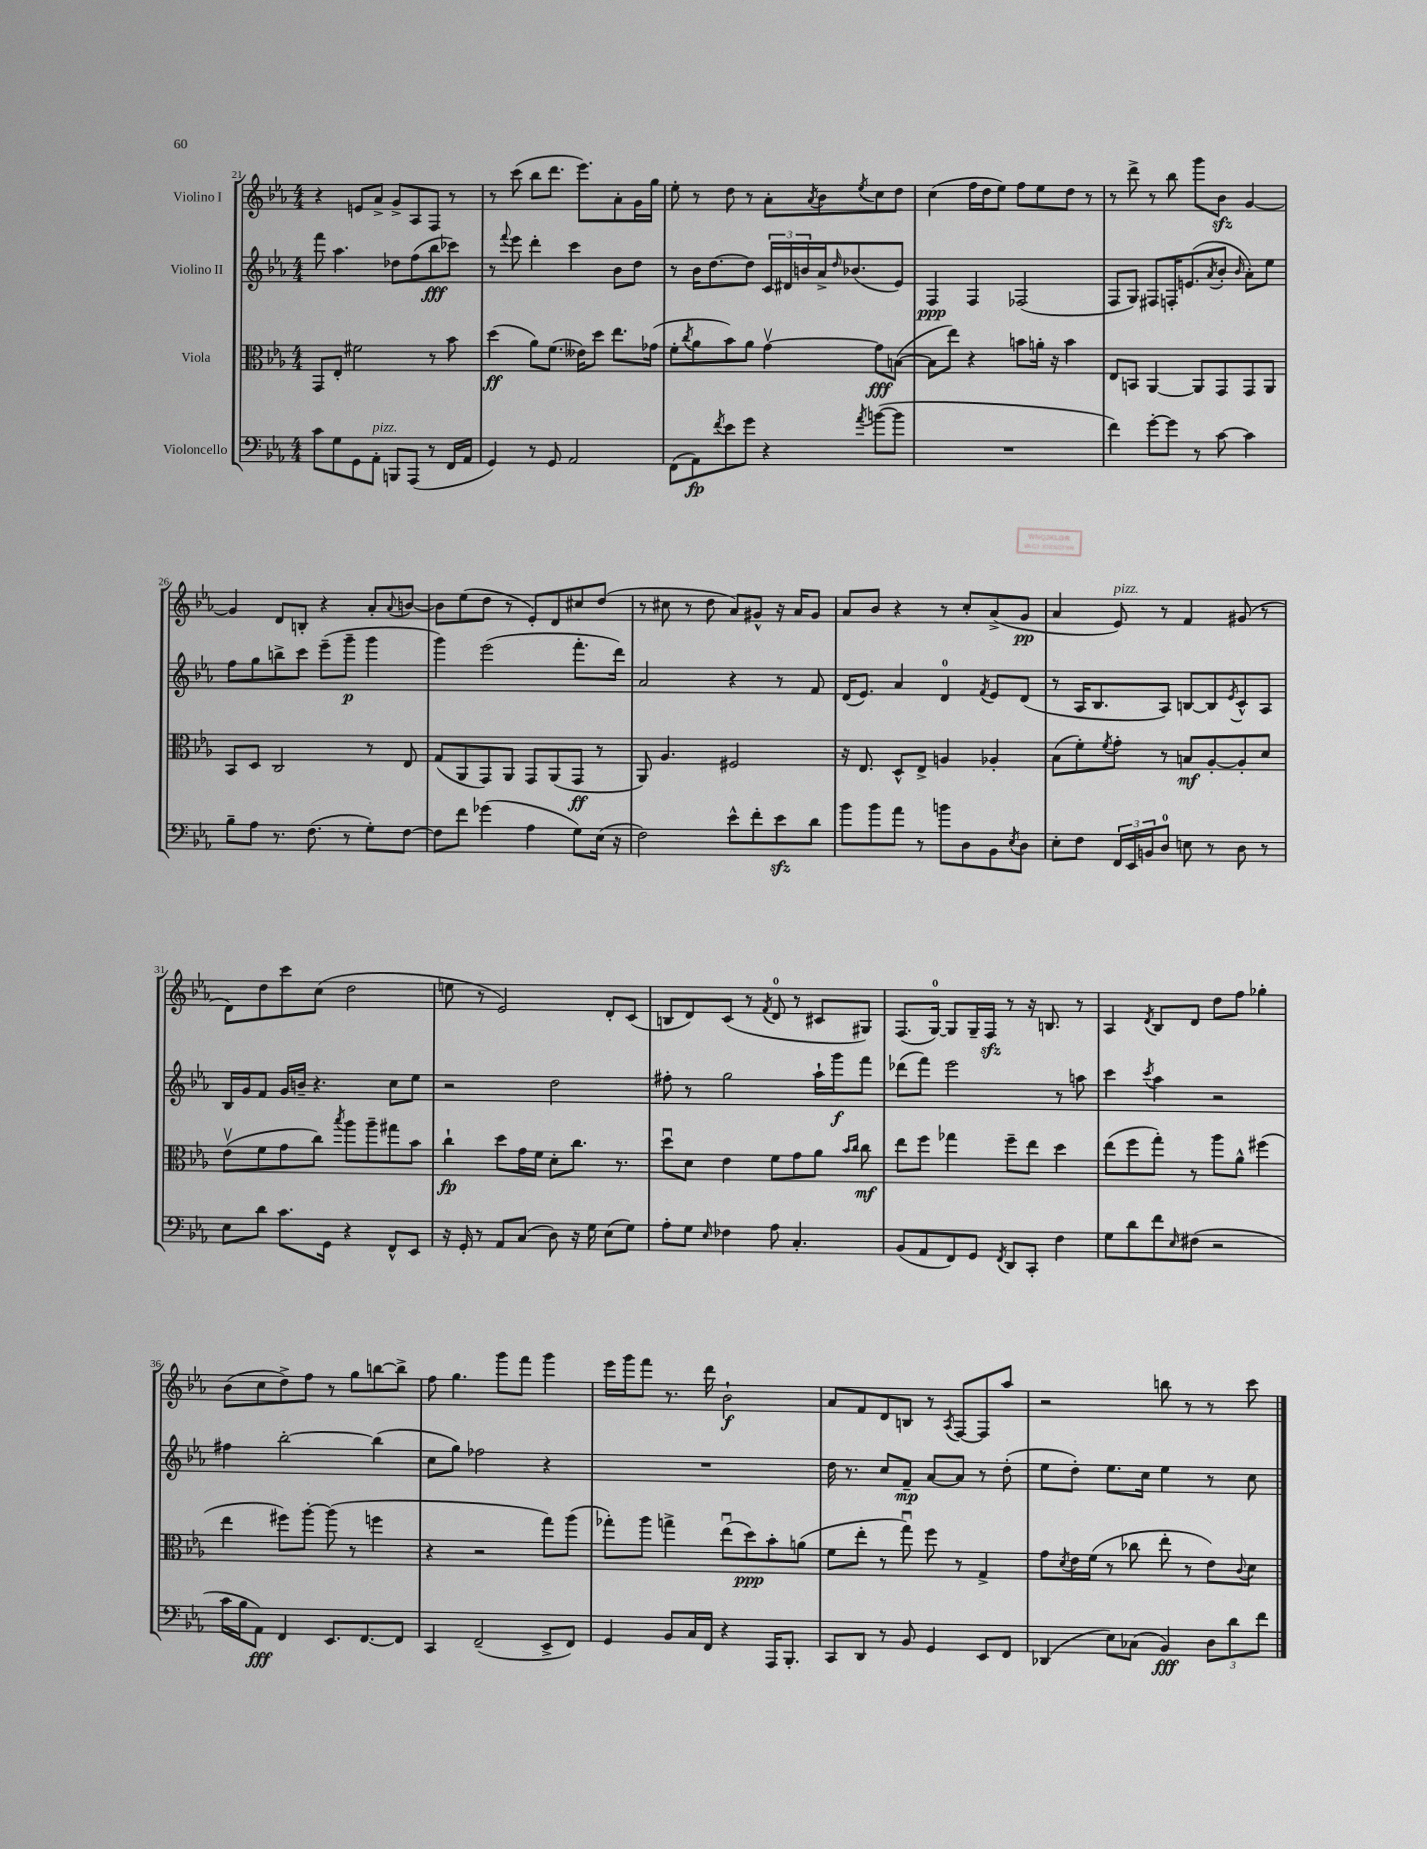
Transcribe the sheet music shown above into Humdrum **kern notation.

**kern	**dynam	**kern	**dynam	**kern	**dynam	**kern	**dynam
*part4	*part4	*part3	*part3	*part2	*part2	*part1	*part1
*staff4	*staff4	*staff3	*staff3	*staff2	*staff2	*staff1	*staff1
*I"Violoncello	*	*I"Viola	*	*I"Violino II	*	*I"Violino I	*
*clefF4	*	*clefC3	*	*clefG2	*	*clefG2	*
*k[b-e-a-]	*	*k[b-e-a-]	*	*k[b-e-a-]	*	*k[b-e-a-]	*
*M4/4	*	*M4/4	*	*M4/4	*	*M4/4	*
=21	=21	=21	=21	=21	=21	=21	=21
8c\L	.	8GG/L	.	8fff\	.	4r	.
8G\	.	8E-'/J	.	4.aa-\	.	.	.
8GG\	.	2f#X\	.	.	.	8en/L	.
!LO:TX:a:i:t=pizz.	!	!	!	!	!	!	!
8AA-'\J	.	.	.	.	.	8a-^/J	.
8BBBn/L	.	.	.	8dd-X\L	.	8g^/L	.
(8AAA-/J	.	.	.	(8ff\	.	8A-/	.
8r	.	8r	.	8bb-\	fff	8F/J	.
16FF/LL	.	8b-\	.	8ccc-X\J)	.	8r	.
16AA-/JJ	.	.	.	.	.	.	.
=22	=22	=22	=22	=22	=22	=22	=22
4GG/)	.	(4dd\	ff	8r	.	8r	.
.	.	.	.	8qqfff/	.	.	.
.	.	.	.	8eee-\	.	(8ccc\	.
8r	.	8a-\L)	.	4ddd'\	.	8bb-\L	.
8GG/	.	(8.f\J	.	.	.	8.ddd\J	.
2AA-/	.	.	.	4ccc\	.	.	.
.	.	16e--X\KL)	.	.	.	8.eee-\L)	.
.	.	8dd\J	.	.	.	.	.
.	.	8.ee-\L	.	8b-\L	.	8a-'\	.
.	.	.	.	8dd\J	.	16g\L	.
.	.	(16g-X\Jk	.	.	.	16gg\JJ	.
=23	=23	=23	=23	=23	=23	=23	=23
(8FF\L	.	8f'\L	.	8r	.	8ee-'\	.
.	.	8qcc/	.	.	.	.	.
8AA-\)	fp	8a-\	.	16b-\KL	.	8r	.
.	.	.	.	[8.dd\	.	.	.
8qf/	.	.	.	.	.	.	.
8e-\	.	8b-\)	.	.	.	8dd\	.
8g\J	.	8a-\J	.	8dd\J]	.	8r	.
4r	.	[4gv\	.	24c/LL	.	8a-'\L	.
.	.	.	.	24d#X/	.	.	.
.	.	.	.	24bn/	.	.	.
.	.	.	.	.	.	8qa-/	.
.	.	.	.	16a-^/J	.	8b-\	.
.	.	.	.	16qqdd/	.	.	.
.	.	.	.	(8.b-X/	.	.	.
8qa-/	.	.	.	.	.	8qee-/	.
([8bn\L	.	8g\L]	fff	.	.	8cc\	.
8b\J]	.	([8Bn\J	.	8e-/J)	.	8dd\J	.
=24	=24	=24	=24	=24	=24	=24	=24
1r	.	8B\L]	.	4F/	ppp	(4cc\	.
.	.	8ee-\J)	.	.	.	.	.
.	.	4r	.	4F/	.	16ff\LL	.
.	.	.	.	.	.	16dd\J	.
.	.	.	.	.	.	8ee-\J)	.
.	.	8bn\L	.	(2F-X/	.	8ff\L	.
.	.	16an'\Jk	.	.	.	8ee-\	.
.	.	16r	.	.	.	.	.
.	.	4b\	.	.	.	8dd\J	.
.	.	.	.	.	.	8r	.
=25	=25	=25	=25	=25	=25	=25	=25
4f\)	.	8E-/L	.	8F/L	.	8r	.
.	.	8BBn/J	.	8G/J)	.	8ddd^\	.
[8g'\L	.	[4AA-/	.	8F#X/L	.	8r	.
8g\J]	.	.	.	16Fn'/K	.	8bb-\	.
.	.	.	.	(8.en/	.	.	.
8r	.	8AA-/L]	.	.	.	8ggg\L	.
.	.	.	.	8qa-/	.	.	.
[8c\	.	8GG/	.	8b-'/J	.	8b-zz\J	.
.	.	.	.	16qqb-/	.	.	.
4c\]	.	8GG/	.	8a-'\L)	.	[4g/	.
.	.	8AA-/J	.	8ee-\J	.	.	.
!!LO:LB:g=z
=26	=26	=26	=26	=26	=26	=26	=26
8B-~\L	.	8BB-/L	.	8ff\L	.	4g/]	.
8A-\J	.	8D/J	.	8gg\	.	.	.
8.r	.	2C/	.	8bbn^\	.	8d/L	.
.	.	.	.	8ccc\J	.	8Bn'/J	.
(8.F\	.	.	.	.	.	.	.
.	.	.	.	(8eee-~\L	.	4r	.
8r	.	.	.	8ggg~\J	p	.	.
8G'\L)	.	8r	.	4ggg\	.	8a-'/L	.
.	.	.	.	.	.	8qqa-/	.
[8F\J	.	8E-/	.	.	.	[8bn/J	.
=27	=27	=27	=27	=27	=27	=27	=27
8F\L]	.	(8G/L	.	4ggg\)	.	8b\L]	.
8f\J	.	8AA-/	.	.	.	(8ee-\	.
(4g-X\	.	8GG/)	.	(2eee-\	.	8dd\J	.
.	.	8AA-/J	.	.	.	8r	.
4A-\	.	8GG/L	.	.	.	8e-'/L)	.
.	.	(8AA-/	.	.	.	8d/	.
8G\L)	.	8GG/J	ff	8.fff'\L	.	8cc#X/	.
(16E-\Jk	.	8r	.	.	.	(8dd/J	.
16r	.	.	.	16ddd\Jk)	.	.	.
=28	=28	=28	=28	=28	=28	=28	=28
2F\)	.	8AA-/)	.	2a-/	.	8r	.
.	.	4.A-/	.	.	.	8cc#X\	.
.	.	.	.	.	.	8r	.
.	.	.	.	.	.	8dd\	.
8e-^^\L	.	2F#X/	.	4r	.	8a-/L)	.
8f'\	.	.	.	.	.	8g#X^^/J	.
8e-zz\	.	.	.	8r	.	16r	.
.	.	.	.	.	.	16a-/KL	.
8d\J	.	.	.	8f/	.	8g#/J	.
=29	=29	=29	=29	=29	=29	=29	=29
8b-\L	.	16r	.	(16d/KL	.	8a-/L	.
.	.	8.E-/	.	8.e-/J)	.	.	.
8b-\	.	.	.	.	.	8b-/J	.
8a-\J	.	8D^^/L	.	4a-/	.	4r	.
8r	.	8E-^/J	.	.	.	.	.
8bn\L	.	4An/	.	4d/	.	8r	.
8D\	.	.	.	.	.	8cc'/L	.
.	.	.	.	8qf/	.	.	.
8BB-\	.	4A-X'/	.	8e-/L	.	(8a-^/	.
8qE-/	.	.	.	.	.	.	.
8D\J	.	.	.	(8d/J	.	8g/J	pp
=30	=30	=30	=30	=30	=30	=30	=30
8E-'\L	.	(8B-\L	.	8r	.	4a-/	.
8F\J	.	8f'\)	.	16A-/KL	.	.	.
.	.	.	.	8.B-/	.	.	.
.	.	8qf/	.	.	.	.	.
!	!	!	!	!	!	!LO:TX:a:i:t=pizz.	!
24FF/LL	.	8g'\J	.	.	.	8e-/)	.
24EE-/	.	.	.	.	.	.	.
24BBn/J	.	.	.	.	.	.	.
8D/J	.	8r	.	8A-/J)	.	8r	.
8En\	.	8Bn/L	mf	[8Bn/L	.	4f/	.
8r	.	[8A-'/	.	8B/]	.	.	.
.	.	.	.	8qe-/	.	.	.
8D\	.	8A-'/]	.	8c^^/	.	(8g#X/	.
8r	.	8d/J	.	8A-/J	.	8r	.
!!LO:LB:g=z
=31	=31	=31	=31	=31	=31	=31	=31
8E-\L	.	(8e-v\L	.	16B-/LL	.	8d\L)	.
.	.	.	.	16g/J	.	.	.
8d\J	.	8f\	.	8f/J	.	8dd\	.
8.c\L	.	8g\	.	16g/LL	.	8ccc\	.
.	.	.	.	16bn~/JJ	.	.	.
.	.	8cc\J)	.	4.r	.	(8cc\J	.
16GG\Jk	.	.	.	.	.	.	.
.	.	8qbb-/	.	.	.	.	.
4r	.	8aa-\L	.	.	.	2dd\	.
.	.	8aa-~\	.	.	.	.	.
8FF^^/L	.	8gg#X\	.	8cc\L	.	.	.
8EE-/J	.	8b-\J	.	8ee-\J	.	.	.
=32	=32	=32	=32	=32	=32	=32	=32
16r	.	4cc`\	fp	2r	.	8een\	.
16GG'/	.	.	.	.	.	.	.
8r	.	.	.	.	.	8r	.
8AA-/L	.	8dd\L	.	.	.	2e-/)	.
(8C/J	.	16g\L	.	.	.	.	.
.	.	16f\JJ	.	.	.	.	.
8D\)	.	8d'\L	.	2dd\	.	.	.
16r	.	8.cc\J	.	.	.	.	.
16G\	.	.	.	.	.	.	.
(8E-\L	.	.	.	.	.	8d'/L	.
.	.	8.r	.	.	.	.	.
8G\J)	.	.	.	.	.	(8c/J	.
=33	=33	=33	=33	=33	=33	=33	=33
8A-'\L	.	8ddu\L	.	8ff#X'\	.	8Bn/L	.
8G\J	.	8d\J	.	8r	.	8d/)	.
16qqE-/	.	.	.	.	.	.	.
4F-X\	.	4e-\	.	2gg\	.	(8c/J	.
.	.	.	.	.	.	8r	.
.	.	.	.	.	.	8qf/	.
8A-\	.	8f\L	.	.	.	8d/	.
4.C'/	.	8g\	.	.	.	8r	.
.	.	8a-\J	.	16aa-`\LL	.	8c#X/L	.
.	.	.	.	16ggg\J	f	.	.
.	.	16qqb-/LL	.	.	.	.	.
.	.	16qqcc/JJ	.	.	.	.	.
.	.	8cc\	mf	8fff\J	.	8G#X/J)	.
=34	=34	=34	=34	=34	=34	=34	=34
(8BB-/L	.	8ee-\L	.	(8ddd-X\L	.	(8.F/L	.
8AA-/	.	8ff\J	.	8fff\J)	.	.	.
.	.	.	.	.	.	[16G/Jk)	.
8FF/)	.	4gg-X\	.	2eee-\	.	8G/L]	.
8GG/J	.	.	.	.	.	16G~/L	.
.	.	.	.	.	.	16Fzz/JJ	.
8qFF/	.	.	.	.	.	.	.
8DD/L	.	8ff~\L	.	.	.	8r	.
8CC'/J	.	8ee-\J	.	.	.	16r	.
.	.	.	.	.	.	8.Bn/	.
4F\	.	4dd\	.	8r	.	.	.
.	.	.	.	8aan\	.	8r	.
=35	=35	=35	=35	=35	=35	=35	=35
8G\L	.	(8ee-\L	.	4ccc\	.	4A-/	.
8d\	.	8ff\	.	.	.	.	.
.	.	.	.	8qccc/	.	8qd/	.
8f\	.	8gg'\J)	.	4aa-\	.	8B-/L	.
16qqE-/	.	.	.	.	.	.	.
(8F#X\J	.	8r	.	.	.	8d/J	.
2r	.	8aa-\L	.	2r	.	8dd\L	.
.	.	8a-^^\J	.	.	.	8ff\J	.
.	.	(4ff#X\	.	.	.	4gg-X'\	.
!!LO:LB:g=z
=36	=36	=36	=36	=36	=36	=36	=36
16c\LL	.	4ee-\	.	4ff#X\	.	(8b-\L	.
16B-\J	.	.	.	.	.	.	.
8AA-\J)	fff	.	.	.	.	8cc\	.
4FF/	.	8ff#X\L)	.	[2bb-'\	.	8dd^\)	.
.	.	[8aa-'\J	.	.	.	8ff\J	.
8.EE-/L	.	(8aa-\]	.	.	.	8r	.
.	.	8r	.	.	.	8gg\L	.
[8.FF/	.	.	.	.	.	.	.
.	.	4ffn\	.	(4bb-\]	.	[8bbn\	.
8FF/J]	.	.	.	.	.	8bb^\J]	.
=37	=37	=37	=37	=37	=37	=37	=37
4CC/	.	4r	.	8cc\L	.	8ff\	.
.	.	.	.	8gg\J)	.	4.gg\	.
(2FF~/	.	2r	.	2ff-X\	.	.	.
.	.	.	.	.	.	8ggg\L	.
.	.	.	.	.	.	8fff\J	.
8EE-^/L	.	8gg\L)	.	4r	.	4ggg\	.
8FF/J)	.	(8aa-\J	.	.	.	.	.
=38	=38	=38	=38	=38	=38	=38	=38
4GG/	.	8gg-X'\L)	.	1r	.	16eee-\LL	.
.	.	.	.	.	.	16ggg\J	.
.	.	8aa-\J	.	.	.	8fff\J	.
8BB-/L	.	4ggn^\	.	.	.	8.r	.
16C/L	.	.	.	.	.	.	.
16FF/JJ	.	.	.	.	.	16ddd\	.
4r	.	(8ee-u\L	.	.	.	2b-`\	f
.	.	8dd\)	ppp	.	.	.	.
16AAA-/KL	.	8b-'\	.	.	.	.	.
8.BBB-'/J	.	.	.	.	.	.	.
.	.	(8an\J	.	.	.	.	.
=39	=39	=39	=39	=39	=39	=39	=39
8CC/L	.	8f\L	.	16dd\	.	8a-/L	.
.	.	.	.	8.r	.	.	.
8DD/J	.	8ee-'\J	.	.	.	8f/	.
8r	.	8r	.	8cc/L	.	8d/	.
8BB-/	.	8ggu\)	.	8f~/J	mp	8Bn/J	.
4GG/	.	8ff\	.	[8a-/L	.	8r	.
.	.	.	.	.	.	8qA-/	.
.	.	8r	.	8a-/J]	.	[8F/L	.
8EE-/L	.	4G^/	.	8r	.	8F/]	.
8FF/J	.	.	.	(8dd'\	.	8aa-/J	.
=40	=40	=40	=40	=40	=40	=40	=40
(4DD-X/	.	8g\L	.	8ee-\L	.	2r	.
.	.	8qd/	.	.	.	.	.
.	.	16e-\L	.	8dd'\J)	.	.	.
.	.	(16f\JJ	.	.	.	.	.
8E-\L)	.	8r	.	8.ee-\L	.	.	.
(8C-X\J	.	8cc-X\	.	.	.	.	.
.	.	.	.	16cc\Jk	.	.	.
4BB-/)	fff	8ee-'\	.	4ee-\	.	8bbn\	.
.	.	8r	.	.	.	8r	.
12D\L	.	8e-\L)	.	8r	.	8r	.
12d\	.	.	.	.	.	.	.
.	.	8qqc/	.	.	.	.	.
.	.	8d\J	.	8cc\	.	8ccc\	.
12f\J	.	.	.	.	.	.	.
==	==	==	==	==	==	==	==
*-	*-	*-	*-	*-	*-	*-	*-
